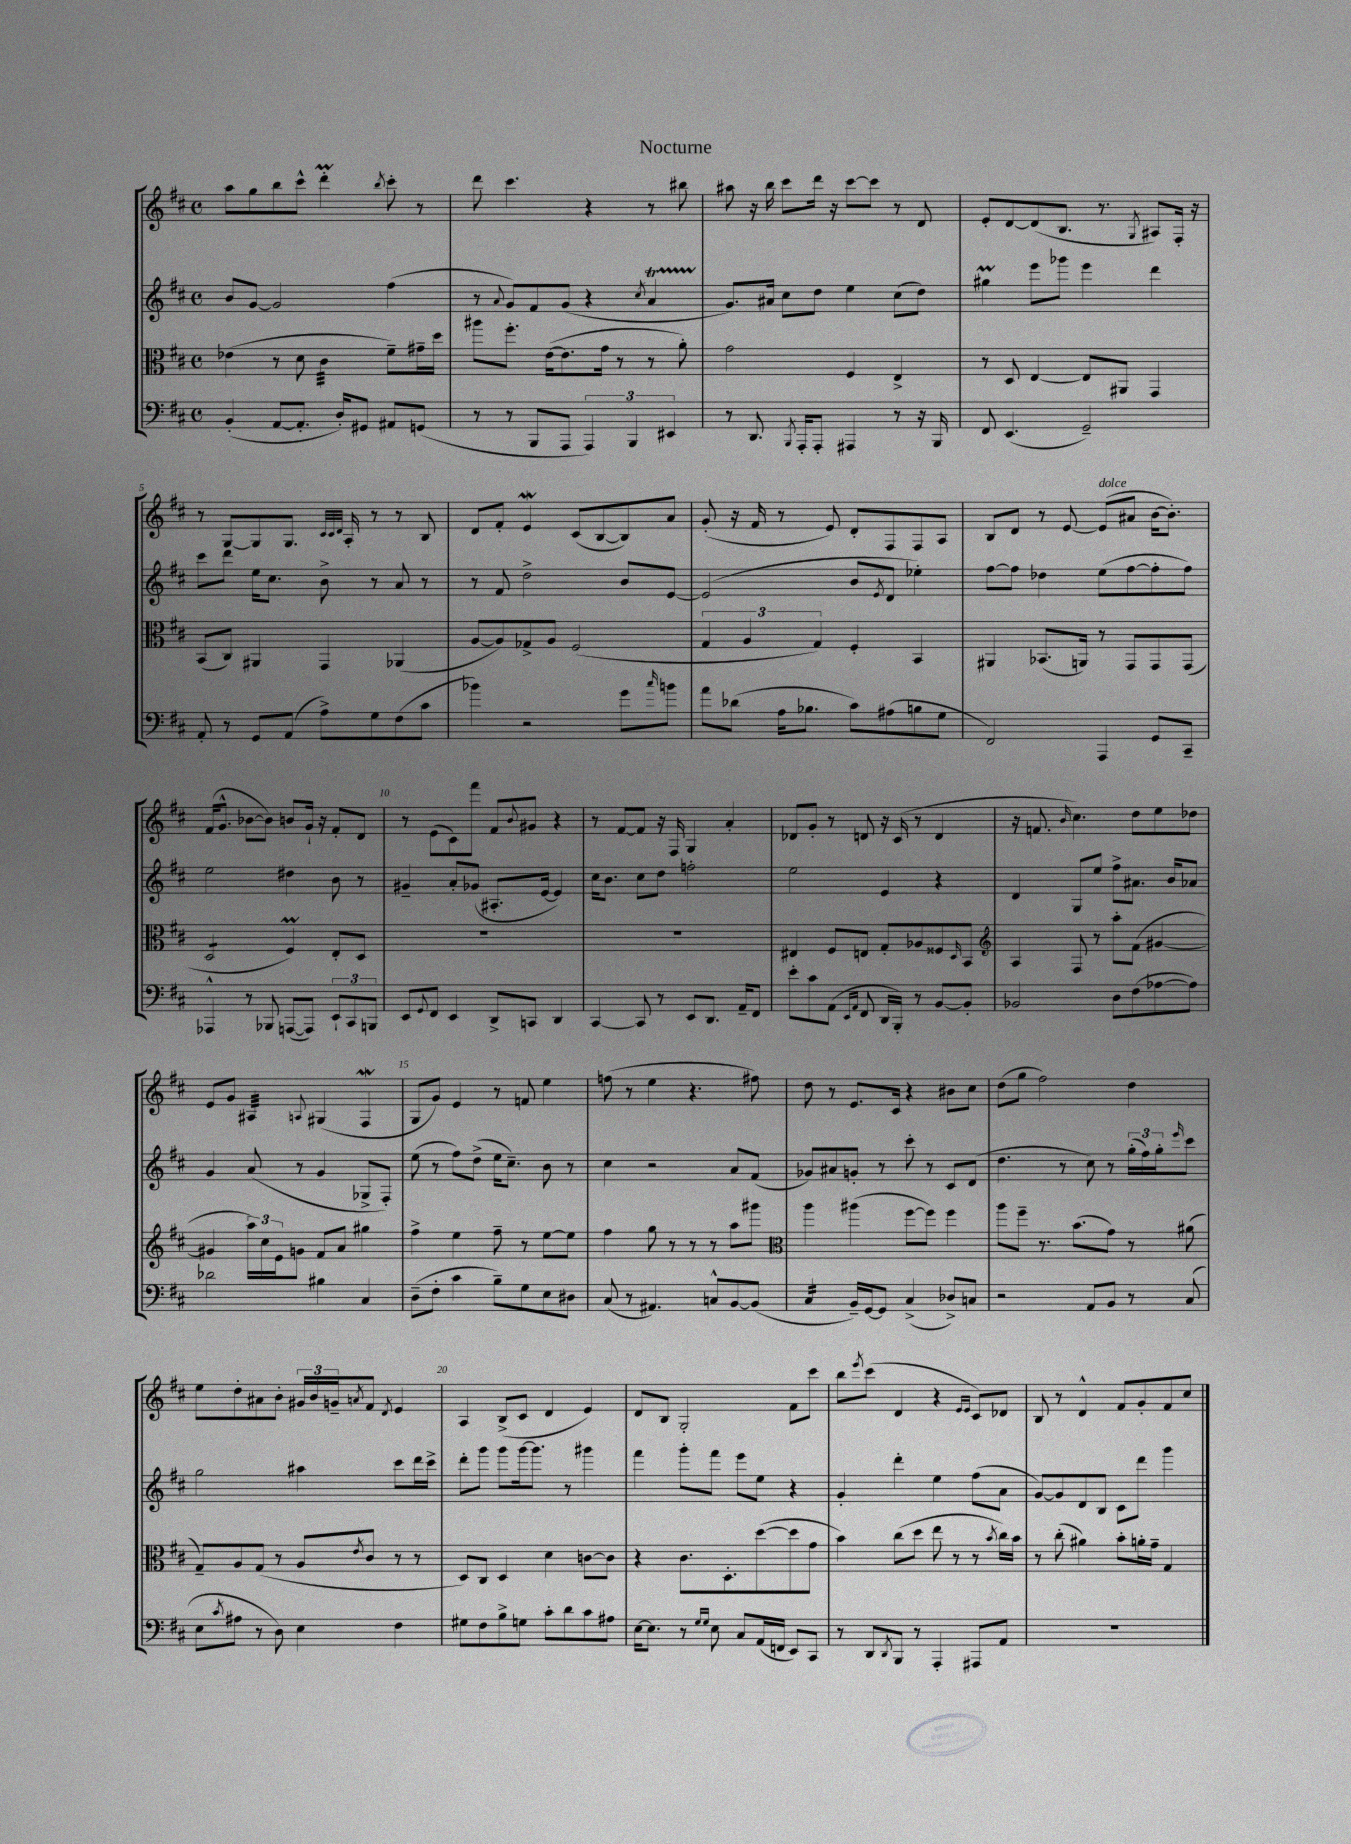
\header { title = "Nocturne" }
<<
\new StaffGroup <<
\new Staff = "s0" {
    \clef treble \key d \major \defaultTimeSignature \time 4/4
    a''8 g''8 b''8 cis'''8-^ d'''4-.\prall \acciaccatura { b''8 } cis'''8-. r8 |
    d'''8 cis'''4. r4 r8 bis''8 |
    ais''8 r16 b''16 cis'''8 d'''16 r16 cis'''8~ cis'''8 r8 d'8 |
    e'8-. d'8~ d'8( b8. r8. \acciaccatura { g8 } ais8) fis16-. r16 |
    r8 g8~ g8 g8. \grace { cis'32 cis'32 d'32 } a16-. r8 r8 b8 |
    d'8 fis'8-. e'4\mordent cis'8( b8~ b8) a'8 |
    g'8-.( r16 fis'16 r8 e'8) d'8-. fis8 fis8 a8 |
    b8 d'8 r8 e'8~ e'8^\markup { \italic "dolce" }( ais'8 b'16~ b'8.-.) |
    fis'16( g'8.-^ bes'8~ bes'8) b'8 g'16-! r16 fis'8-. d'8 |
    r8 e'8( cis'8) fis'''8 fis'8 \appoggiatura { b'8 } gis'8 r4 |
    r8 fis'8~ fis'8 r16 fis16 g4 a'4-. |
    des'8 g'8-. r8 d'8 r16 cis'16( r8 d'4 |
    r16 f'8. \grace { b'16 } cis''4.) d''8 e''8 des''8 |
    e'8 g'8 ais4:32 \appoggiatura { a8 } gis4( fis4\mordent |
    g8 g'8) e'4 r8 f'8 e''4 |
    f''8( r8 e''4 r4. fis''8) |
    d''8 r8 e'8. cis'16 r4 bis'8 cis''8 |
    d''8( g''8 fis''2) d''4 |
    e''8 d''8-. ais'8 b'8-. \tuplet 3/2 { gis'16 b'16 g'16-- } \acciaccatura { a'8 } fis'8 \acciaccatura { d'8 } e'4 |
    a4 b8->( cis'8 d'4 e'4) |
    d'8 b8 g2-. fis'8 cis'''8 |
    b''8 \acciaccatura { e'''8 } cis'''8( d'4 r4 \grace { e'16 e'16 } cis'8) des'8 |
    b8 r8 d'4-^ fis'8 g'8-. fis'8 cis''8 \bar "|." |
}
\new Staff = "s1" {
    \clef treble \key d \major \defaultTimeSignature \time 4/4
    b'8 g'8~ g'2 fis''4( |
    r8 \appoggiatura { a'8 } g'8) fis'8 g'8( r4 \acciaccatura { cis''8 } a'4\startTrillSpan |
    g'8.\stopTrillSpan) ais'16 cis''8 d''8 e''4 cis''8( d''8) |
    gis''4\prall e'''8 ges'''8 e'''4 d'''4 |
    cis'''8 d'''8 e''16 cis''8. b'8-> r8 a'8 r8 |
    r8 fis'8 d''2-> b'8 e'8~ |
    e'2( b'8 \acciaccatura { e'8 } d'8 ees''4-.) |
    fis''8~ fis''8 des''4 e''8( fis''8~ fis''8-. fis''8) |
    e''2 dis''4 b'8 r8 |
    gis'4-- a'8-. ges'8( ais8.-. e'16~ e'4) |
    cis''16 b'8. cis''8 d''8 f''2-. |
    e''2 e'4 r4 |
    d'4 g8 e''8 fis''8-> ais'8. b'16 aes'8 |
    g'4 a'8( r8 g'4 ges8-> fis8-.) |
    e''8( r8 fis''8) d''8->( e''16 cis''8.--) b'8 r8 |
    cis''4 r2 a'8 fis'8( |
    ges'8) ais'8 g'8-. r8 cis'''8-. r8 cis'8 d'8( |
    d''4. r8 cis''8) r8 \tuplet 3/2 { g''16-.( fis''16) g''16-. } \grace { e'''16 } cis'''8 |
    g''2 ais''4 cis'''8 d'''16 cis'''16-> |
    d'''8-. g'''8 g'''8 g'''16~ g'''8. r8 gis'''4 |
    fis'''4 g'''8-. fis'''8 e'''8 e''8 r4 |
    g'4-. d'''4-. e''4 fis''8( a'8 |
    g'8~) g'8 d'8 b8 cis'8 d'''8 g'''4 \bar "|." |
}
\new Staff = "s2" {
    \clef alto \key d \major \defaultTimeSignature \time 4/4
    ees'4( r8 d'8 cis'4:32 fis'8--) gis'16-- d''16 |
    ais''8 fis''8.-. e'16~( e'8. g'16 r8 r8 a'8-.) |
    g'2 fis4 e4-> |
    r8 d8 e4~ e8 ais,8 g,4 |
    b,8( cis8) ais,4 g,4 aes,4( |
    a8~ a8) ges8-> a8 fis2( |
    \tuplet 3/2 { g4 a4 g4) } fis4-. b,4 |
    ais,4 bes,8.( a,16) r8 g,8 g,8 g,8( |
    d2:8 fis4\prall) e8-. d8 |
    R1 |
    R1 |
    eis4 fis8 e8 g8-. aes8 fisis8 \grace { d16 } b,8 |
    \clef treble a4 fis8 r8 a''8-. fis'8( gis'4~ |
    gis'4 \tuplet 3/2 { a''16) cis''16 e'16 } g'8 fis'8 a'8 gis''4 |
    fis''4-> e''4 fis''8-- r8 e''8~ e''8 |
    fis''4 g''8 r8 r8 r8 a''8 gis'''8 |
    \clef alto a''4 ais''4( fis''8~ fis''8) fis''4 |
    a''8 fis''8-- r8. b'8.( g'8) r8 ais'8( |
    g8--) a8 g8( r8 a8 \acciaccatura { e'8 } cis'8 r8 r8 |
    d8) cis8 d4 d'4 c'8~ c'8 |
    r4 cis'8. d8.-. d''8~( d''8 g'8 |
    b'4) cis''8( d''8 e''8 r8 r8 \acciaccatura { b'8 } cis''16) b'16 |
    r8 cis''8-.( ais'4) b'8-. a'16-. g'16-- g4 \bar "|." |
}
\new Staff = "s3" {
    \clef bass \key d \major \defaultTimeSignature \time 4/4
    b,4-.( a,8~ a,8.-. d16-.) gis,8 ais,8 g,8( |
    r8 r8 b,,8 a,,8 \tuplet 3/2 { a,,4) b,,4 eis,4 } |
    r8 d,8. \acciaccatura { b,,8 } a,,16-. a,,8-. ais,,4 r8 r16 b,,16 |
    fis,8 e,4.( g,2--) |
    a,8-. r8 g,8 a,8( a8->) g8 fis8( cis'8 |
    bes'4) r2 g'8 \grace { cis''16 } b'8 |
    a'8 des'8( a16 bes8. cis'8) ais8( b8 g8 |
    fis,2) a,,4 g,8 cis,8-- |
    aes,,4-^ r8 bes,,8 a,,8~( a,,8) \tuplet 3/2 { e,8-! cis,8 b,,8 } |
    e,8 \appoggiatura { g,8 } fis,8 e,4 d,8-> c,8 d,4 |
    cis,4~ cis,8 r8 e,8 d,8. a,16-- fis,8 |
    e'8-. cis'8 a,8( \grace { e,16 a,16 } fis,8 d,16 b,,16-.) r8 b,8~ b,8-. |
    bes,2 d8 fis8( aes8~ aes8) |
    des'2 bis4 cis4 |
    d8--( fis8-. cis'4 b8--) g8 e8 dis8 |
    cis8( r8 ais,4.) c8-^ b,8~ b,8( |
    cis4:16 b,16--) g,16~ g,8 cis4->( des8->) c8 |
    r2 a,8 b,8 r8 cis8( |
    e8 \acciaccatura { cis'8 } ais8 r8 d8) e4 fis4 |
    gis8 fis8 b8-> g8 cis'8-. d'8 cis'8 ais8 |
    e16~ e8. r8 \grace { g16 g16 } e8 cis8 a,16( f,16 e,8) cis,8 |
    r8 d,8 \acciaccatura { d,8 } b,,8 r8 a,,4-. ais,,8 a,8 |
    R1 \bar "|." |
}
>>
>>
\layout { \context { \Score \override BarNumber.break-visibility = ##(#f #t #t) barNumberVisibility = #(every-nth-bar-number-visible 5) } }
